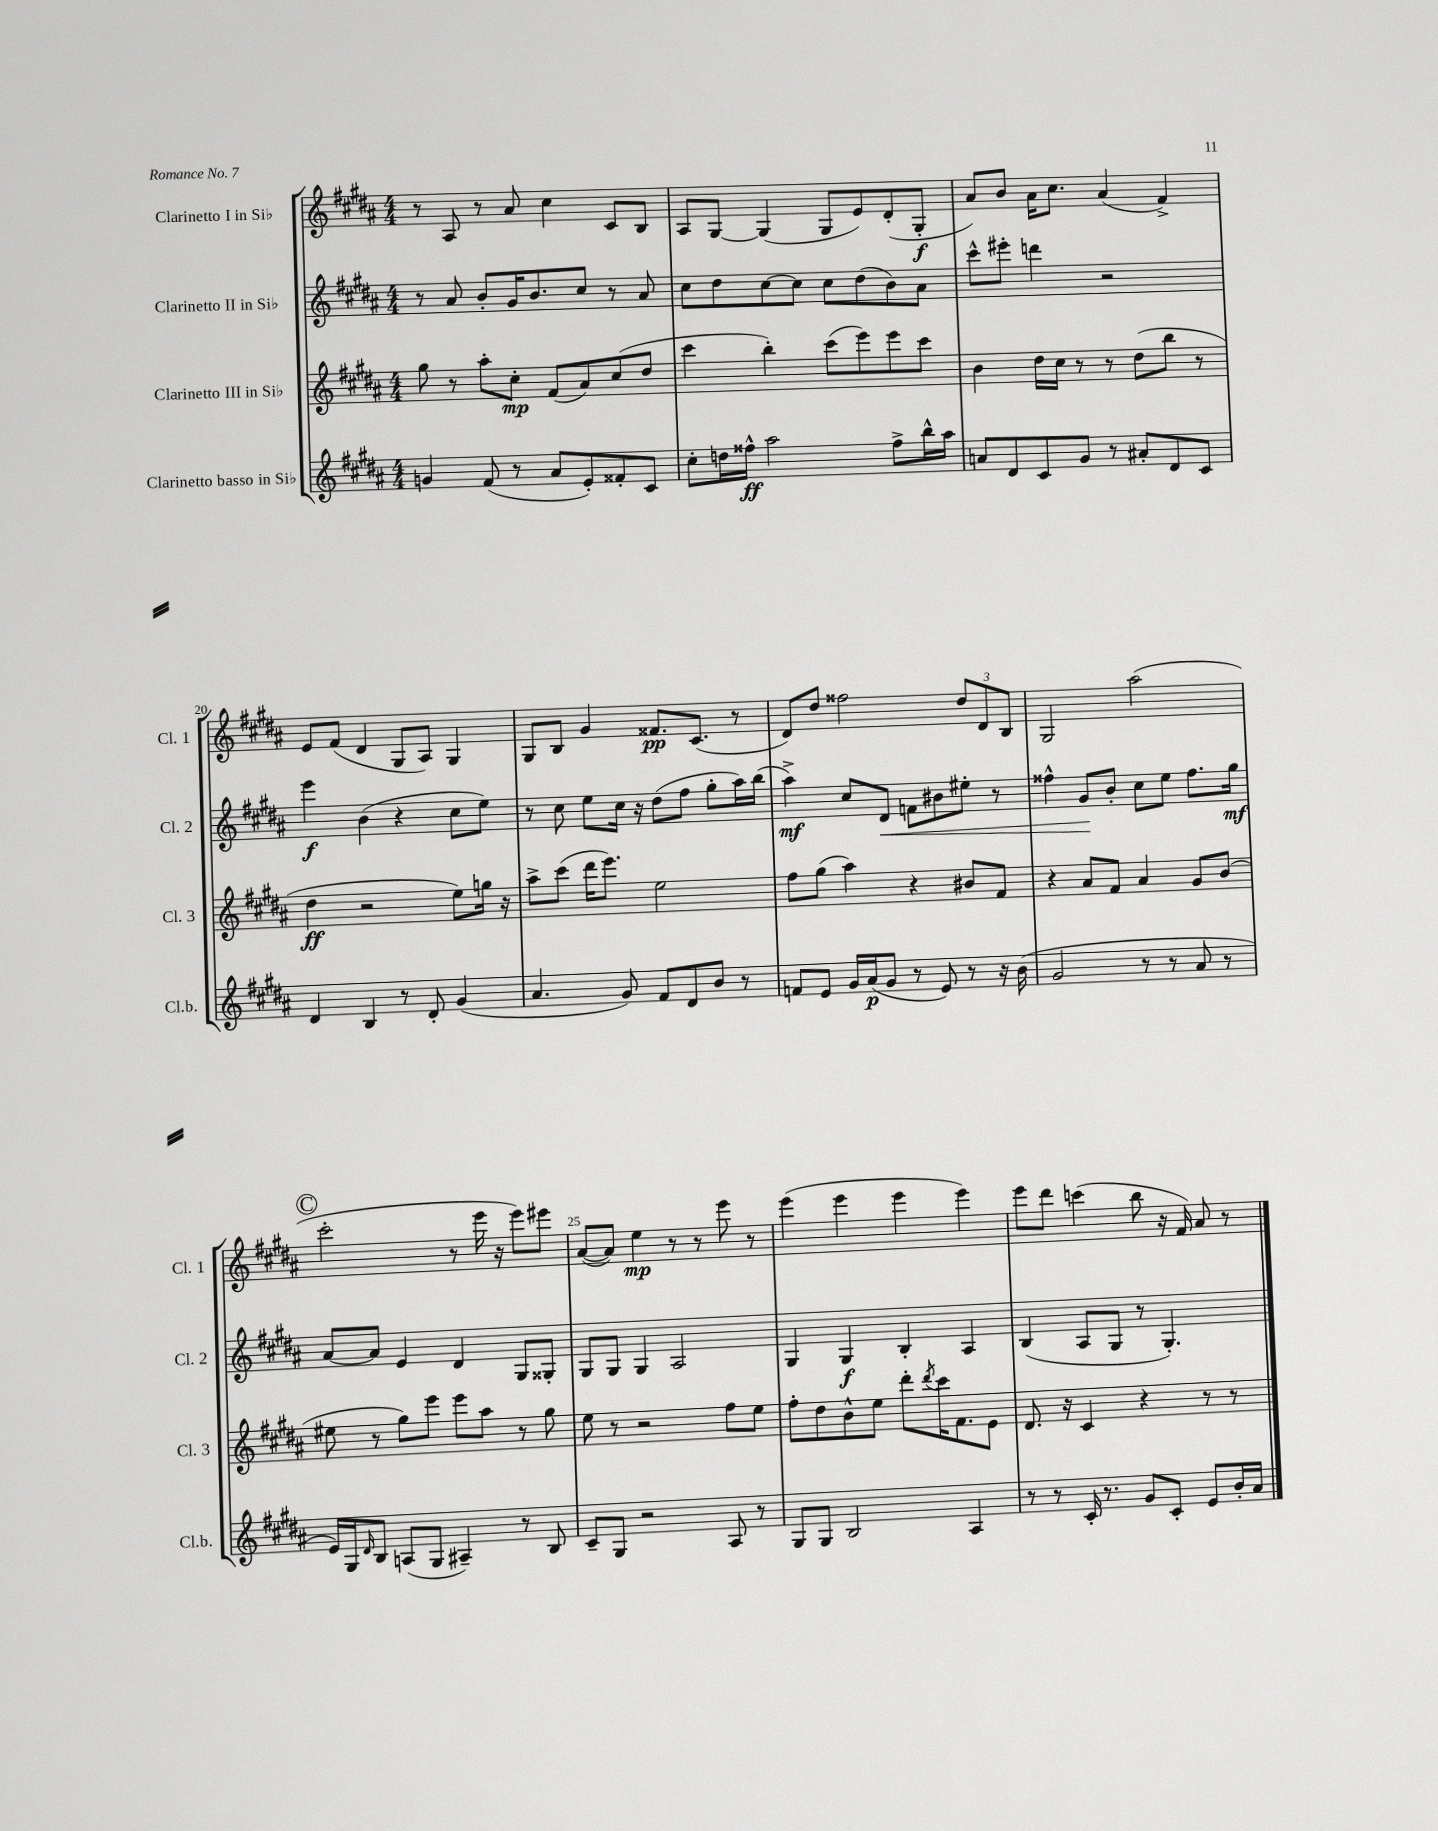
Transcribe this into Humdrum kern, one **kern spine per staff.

**kern	**dynam	**kern	**dynam	**kern	**dynam	**kern	**dynam
*part4	*part4	*part3	*part3	*part2	*part2	*part1	*part1
*staff4	*staff4	*staff3	*staff3	*staff2	*staff2	*staff1	*staff1
*I"Clarinetto basso in Si♭	*	*I"Clarinetto III in Si♭	*	*I"Clarinetto II in Si♭	*	*I"Clarinetto I in Si♭	*
*I'Cl.b.	*	*I'Cl. 3	*	*I'Cl. 2	*	*I'Cl. 1	*
*clefG2	*	*clefG2	*	*clefG2	*	*clefG2	*
*k[f#c#g#d#a#]	*	*k[f#c#g#d#a#]	*	*k[f#c#g#d#a#]	*	*k[f#c#g#d#a#]	*
*M4/4	*	*M4/4	*	*M4/4	*	*M4/4	*
=17	=17	=17	=17	=17	=17	=17	=17
4gn/	.	8gg#\	.	8r	.	8r	.
.	.	8r	.	8a#/	.	8A#/	.
(8f#/	.	8aa#'\L	.	8b'/L	.	8r	.
8r	.	8cc#'\J	mp	16g#/K	.	8a#/	.
.	.	.	.	8.b/	.	.	.
8a#/L	.	(8f#/L	.	.	.	4cc#\	.
8e'/)	.	8a#/)	.	8cc#/J	.	.	.
8f##X'/	.	(8cc#/	.	8r	.	8c#/L	.
8c#/J	.	8dd#/J	.	8a#/	.	8B/J	.
=18	=18	=18	=18	=18	=18	=18	=18
8cc#'\L	.	4ccc#\	.	8cc#\L	.	8A#/L	.
16ddn\L	.	.	.	8dd#\	.	[8G#/J	.
16ff##X^^\JJ	ff	.	.	.	.	.	.
2aa#\	.	4bb'\)	.	[8cc#\	.	(4G#/]	.
.	.	.	.	8cc#\J]	.	.	.
.	.	(8ccc#\L	.	8cc#\L	.	8G#/L	.
.	.	8eee\)	.	(8dd#\	.	8e/)	.
8ff##^\L	.	8eee\	.	8b\)	.	(8d#'/	.
16bb^^\L	.	8ccc#\J	.	8a#\J	.	8G#'/J	f
16aa#\JJ	.	.	.	.	.	.	.
=19	=19	=19	=19	=19	=19	=19	=19
8an/L	.	4b\	.	8ccc#^^\L	.	8a#/L)	.
8d#/	.	.	.	8eee#X'\J	.	8b/J	.
8c#/	.	16dd#\LL	.	4dddn\	.	16a#\KL	.
.	.	16cc#\JJ	.	.	.	8.cc#\J	.
8g#/J	.	8r	.	.	.	.	.
8r	.	8r	.	2r	.	(4a#/	.
8a#X'/L	.	(8dd#\L	.	.	.	.	.
8d#/	.	8bb\J	.	.	.	4f#^/)	.
8c#/J	.	8r	.	.	.	.	.
!!LO:LB:g=z
=20	=20	=20	=20	=20	=20	=20	=20
4d#/	.	4dd#\	ff	4eee\	f	8e/L	.
.	.	.	.	.	.	(8f#/J	.
4B/	.	2r	.	(4b\	.	4d#/	.
8r	.	.	.	4r	.	8G#/L	.
8d#'/	.	.	.	.	.	8A#/J)	.
(4g#/	.	8ee\L)	.	8cc#\L	.	4G#/	.
.	.	16ggn\Jk	.	8ee\J)	.	.	.
.	.	16r	.	.	.	.	.
=21	=21	=21	=21	=21	=21	=21	=21
4.a#/	.	8aa#^\L	.	8r	.	8G#/L	.
.	.	(8ccc#\J	.	8cc#\	.	8B/J	.
.	.	16ddd#\KL	.	8ee\L	.	4g#/	.
.	.	8.eee\J)	.	.	.	.	.
8g#/)	.	.	.	16cc#\Jk	.	.	.
.	.	.	.	16r	.	.	.
8f#/L	.	2ee\	.	(8dd#\L	.	8.f##X/L	pp
8d#/	.	.	.	8ff#\J	.	.	.
.	.	.	.	.	.	(8.c#/J	.
8b/J	.	.	.	8gg#'\L	.	.	.
8r	.	.	.	16aa#\L)	.	8r	.
.	.	.	.	(16bb\JJ	.	.	.
=22	=22	=22	=22	=22	=22	=22	=22
8fn/L	.	8ff#\L	.	4aa#^\)	mf	8d#/L)	.
8e/J	.	(8gg#\J	.	.	.	8dd#/J	.
16g#/LL	.	4aa#\)	.	8cc#/L	.	2ff##X\	.
(16a#/J	p	.	.	.	.	.	.
!	!	!	!	!	!LO:HP:b	!	!
8g#/J	.	.	.	8d#/J	<	.	.
8r	.	4r	.	8fn\L	.	.	.
8e/)	.	.	.	8b#X\	.	.	.
8r	.	8b#X/L	.	8ee#X'\J	.	12dd#/L	.
.	.	.	.	.	.	12d#/	.
16r	.	8f#/J	.	8r	.	.	.
.	.	.	.	.	.	12B/J	.
(16b\	.	.	.	.	.	.	.
=23	=23	=23	=23	=23	=23	=23	=23
2g#/	.	4r	.	4ff##X^^\	.	2G#/	.
.	.	8a#/L	.	8g#/L	.	.	.
.	.	8f#/J	.	8b'/J	[	.	.
8r	.	4a#/	.	8cc#\L	.	(2aa#\	.
8r	.	.	.	8ee\J	.	.	.
8a#/	.	8g#/L	.	8.ff##\L	.	.	.
8r	.	(8b/J	.	.	.	.	.
.	.	.	.	16gg#\Jk	mf	.	.
!!LO:LB:g=z
!!LO:REH:place=s1:t=C
=24	=24	=24	=24	=24	=24	=24	=24
16e/LL)	.	8ee#X\	.	[8a#/L	.	2ccc#'\	.
16G#/J	.	.	.	.	.	.	.
16qqd#/	.	.	.	.	.	.	.
8B/J	.	8r	.	8a#/J]	.	.	.
(8An/L	.	8gg#\L)	.	4e/	.	.	.
8G#/J	.	8eee\J	.	.	.	.	.
4A#X~/)	.	8eee\L	.	4d#/	.	8r	.
.	.	8aa#\J	.	.	.	16eee\	.
.	.	.	.	.	.	16r	.
8r	.	8r	.	8G#/L	.	8eee\L)	.
8B/	.	8gg#\	.	8G##X'/J	.	8eee#X\J	.
=25	=25	=25	=25	=25	=25	=25	=25
8c#~/L	.	8ee\	.	8G#/L	.	([8a#/L	.
8G#/J	.	8r	.	8G#/J	.	8a#/J])	.
2r	.	2r	.	4G#/	.	4ee\	mp
.	.	.	.	2A#/	.	8r	.
.	.	.	.	.	.	8r	.
8A#/	.	8ff#\L	.	.	.	8eee\	.
8r	.	8ee\J	.	.	.	8r	.
=26	=26	=26	=26	=26	=26	=26	=26
8G#/L	.	8ff#'\L	.	4G#/	.	(4eee\	.
8G#/J	.	8dd#\	.	.	.	.	.
2B/	.	8b^^\	.	4G#/	f	4eee\	.
.	.	8ee\J	.	.	.	.	.
.	.	8ddd#'\L	.	4B'/	.	4eee\	.
.	.	8qddd#/	.	.	.	.	.
.	.	16ccc#\K	.	.	.	.	.
.	.	8.f#\	.	.	.	.	.
4A#/	.	.	.	4A#/	.	4eee\)	.
.	.	8e\J	.	.	.	.	.
=27	=27	=27	=27	=27	=27	=27	=27
8r	.	8.d#/	.	(4B/	.	8eee\L	.
8r	.	.	.	.	.	8ddd#\J	.
.	.	16r	.	.	.	.	.
16c#'/	.	4c#/	.	8A#/L	.	(4cccn\	.
8.r	.	.	.	.	.	.	.
.	.	.	.	8G#/J	.	.	.
8g#/L	.	4r	.	8r	.	8bb\	.
8c#'/J	.	.	.	4.G#'/)	.	16r	.
.	.	.	.	.	.	16f#/)	.
8e/L	.	8r	.	.	.	8a#/	.
16b'/L	.	8r	.	.	.	8r	.
16a#/JJ	.	.	.	.	.	.	.
==	==	==	==	==	==	==	==
*-	*-	*-	*-	*-	*-	*-	*-
